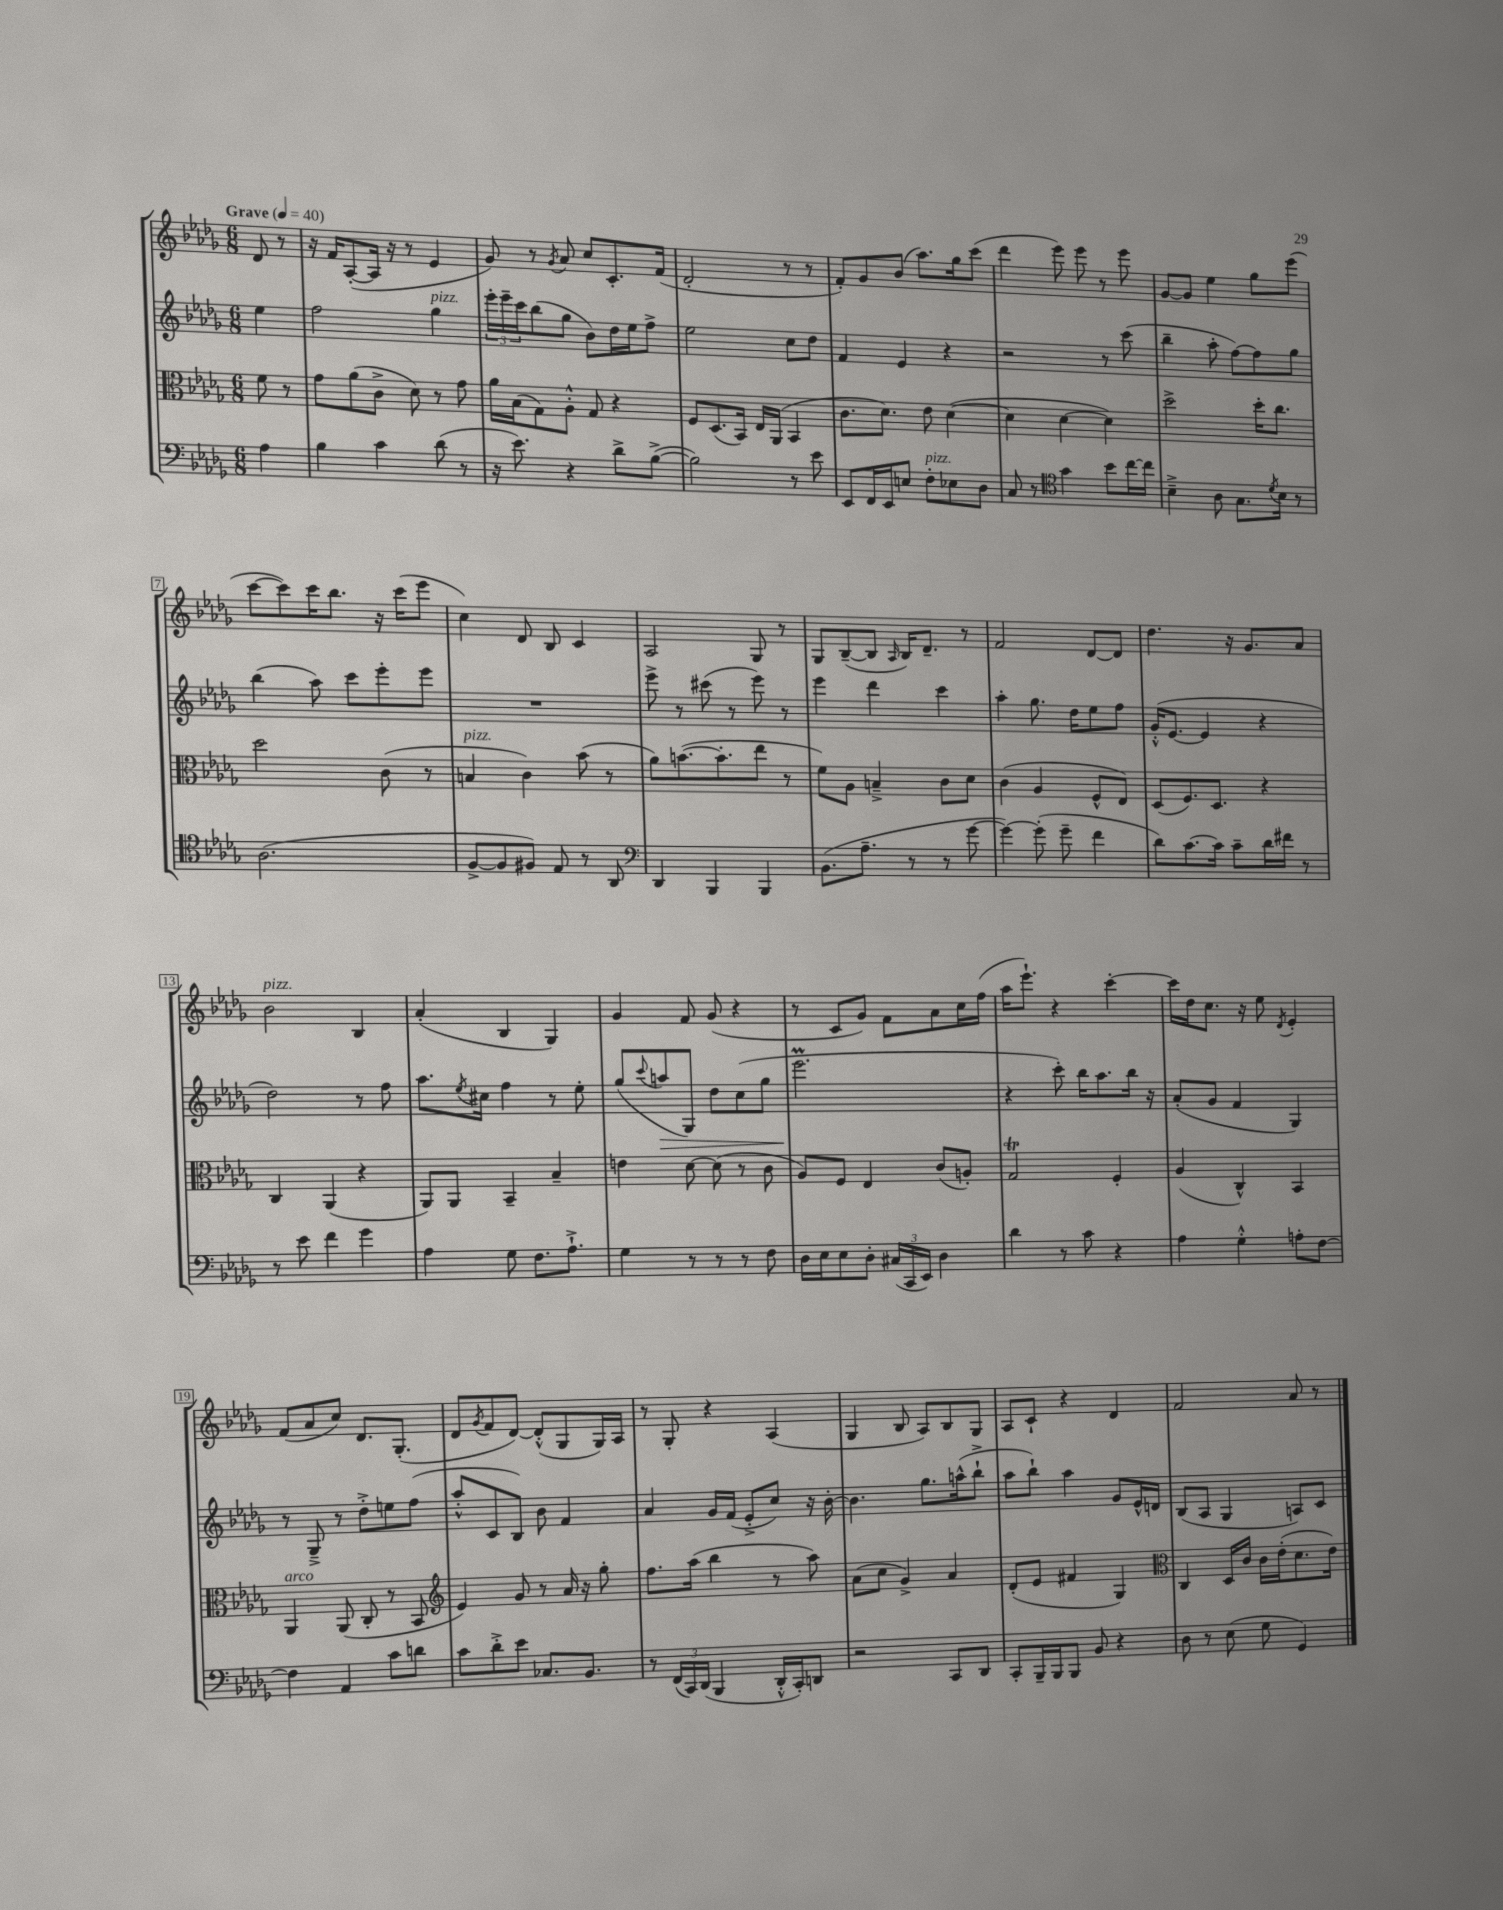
<<
\new StaffGroup <<
\new Staff = "s0" {
    \clef treble \key des \major \numericTimeSignature \time 6/8 \partial 4 \tempo "Grave" 4 = 40
    des'8 r8 |
    r16 f'16 aes8~-.( aes16 r16 r8 ees'4 |
    ges'8) r8 \acciaccatura { ges'8 } aes'8 c''8 c'8.-. f'16( |
    des'2-. r8 r8 |
    f'8-.) ges'8 bes'8( aes''8.) ges''16 c'''8( |
    des'''4 ees'''8) ees'''8 r8 ees'''8 |
    ges'8~ ges'8 ees''4 ges''8 ees'''8( |
    c'''8~ c'''8) c'''16 bes''8. r16 c'''16( ees'''8 |
    c''4) des'8 bes8 c'4 |
    aes2 ges8 r8 |
    ges8 bes8~--( bes8 \grace { aes16 } bes16) des'8.-- r8 |
    f'2 des'8~ des'8 |
    des''4. r16 ges'8. aes'8 |
    bes'2^\markup { \italic "pizz." } bes4 |
    aes'4-.( bes4 ges4) |
    ges'4 f'8 ges'8( r4 |
    r8 c'8 ges'8) f'8 aes'8 c''16 f''16( |
    aes''16 ees'''8.-!) r4 c'''4~-. |
    c'''16 des''16 c''8. r16 ees''8 \acciaccatura { des'8 } ees'4-. |
    f'8( aes'8 c''8) des'8. ges8.-.( |
    des'8 \acciaccatura { ges'8 } f'8 des'8~) des'8-.-^( ges8 ges16) aes16 |
    r8 ges8-. r4 aes4( |
    ges4 bes8 aes8) bes8 ges8 |
    aes8 c'8-! r4 des'4 |
    f'2 aes'8 r8 \bar "|." |
}
\new Staff = "s1" {
    \clef treble \key des \major \numericTimeSignature \time 6/8 \partial 4
    ees''4 |
    f''2 ges''4^\markup { \italic "pizz." } |
    \tuplet 3/2 { ees'''16-. ees'''16-- c'''16 } bes''8( ges''8 bes'8) des''16 ees''16 f''8-> |
    ees''2 c''8 des''8 |
    f'4 ees'4 r4 |
    r2 r8 c'''8( |
    bes''4-- aes''8-. f''8~) f''8 ges''8 |
    bes''4( aes''8) c'''8 ees'''8-. ees'''8 |
    R2. |
    ees'''8-> r8 cis'''8( r8 ees'''8) r8 |
    ees'''4 des'''4 c'''4 |
    aes''4-. ges''8. des''16 ees''8 f''8 |
    ges'16-.-^( ees'8.~ ees'4 r4 |
    des''2) r8 f''8 |
    aes''8. \acciaccatura { ees''8 } cis''16 f''4 r8 ees''8-. |
    ges''8( \appoggiatura { c'''8 } a''8\> ges8) des''8 c''8( ges''8 |
    ees'''2.\prall\! |
    r4 c'''8-.) bes''16 aes''8. bes''16 r16 |
    aes'8-.( ges'8 f'4 ges4) |
    r8 ges8---> r8 des''8-.-> e''8 f''8( |
    aes''8-.-^ c'8 bes8) bes'8 f'4 |
    aes'4 ges'16 f'16( ees'8-.-> c''8) r16 bes'16~-. |
    bes'4. ges''8. a''16-^( bes''8-!-> |
    aes''8 bes''8-!) aes''4 ges'8 ees'16-^ d'16 |
    bes8( aes8 ges4 a8) c'8 \bar "|." |
}
\new Staff = "s2" {
    \clef alto \key des \major \numericTimeSignature \time 6/8 \partial 4
    f'8 r8 |
    ges'8 aes'8( c'8-> des'8) r8 ges'8 |
    aes'16 bes16( ges8) aes8-.-^ ges8 r4 |
    f8 des8.( bes,16) ees16 aes,16( bes,4 |
    c'8. des'8.) ees'8 des'4~( |
    des'4 des'4~ des'4) |
    des''2-> des''16-. c''8. |
    des''2 c'8( r8 |
    b4^\markup { \italic "pizz." } c'4) bes'8( r8 |
    aes'8) b'8.~( b'8.-. ees''8 r8 |
    f'8) aes8 b4---> c'8 des'8 |
    c'4( aes4 f8-^ ees8) |
    des8( f8.) des8. r4 |
    c4 aes,4( r4 |
    aes,8) aes,8 bes,4-- bes4-- |
    e'4 des'8~ des'8( r8 c'8 |
    aes8) f8 ees4 c'8( a8-.) |
    ges2\trill f4-. |
    aes4( c4-^) bes,4 |
    aes,4^\markup { \italic "arco" } aes,8( c8-. r8 bes,8 |
    \clef treble ees'4) ges'8 r8 aes'16 r16 ges''8-. |
    f''8. aes''16( bes''4 r8 aes''8) |
    aes'8( c''8 ges'4->) aes'4 |
    des'8-.( ees'8 fis'4 ges4) |
    \clef alto c4 des16 c'16 c'16 ees'16-.( des'8. ees'16) \bar "|." |
}
\new Staff = "s3" {
    \clef bass \key des \major \numericTimeSignature \time 6/8 \partial 4
    aes4 |
    bes4 c'4 des'8( r8 |
    r16 ees'8.) r4 des'8-> bes8~->( |
    bes2) r8 ees'8 |
    ees,8 f,16 ees,16 e8 f8-.^\markup { \italic "pizz." } ees8 des8 |
    c8 r8 \clef tenor ges'4 bes'8 c''16~ c''16 |
    bes4---> aes8 ges8. \acciaccatura { des'8 } bes16 r8 |
    aes2.( |
    f8~-> f8 fis8) ees8 r8 aes,8 |
    \clef bass des,4 bes,,4 bes,,4 |
    bes,8.( aes8.-- r8 r8 ges'8~ |
    ges'4~) ges'8-.( ges'8-- f'4 |
    des'8) c'8.~ c'16 c'8-- des'16 fis'16 r8 |
    r8 ees'8 f'4 ges'4 |
    aes4 ges8 f8. aes8.-!-> |
    ges4 r8 r8 r8 f8 |
    des16 ees16 ees8 des8-. \tuplet 3/2 { cis16( c,16 ees,16) } des4 |
    des'4 r8 c'8 r4 |
    aes4 ges4-.-^ a8-. f8~ |
    f4 aes,4 c'8 d'8 |
    c'8 des'8-.-> ees'8 ces8. bes,8. |
    r8 \tuplet 3/2 { f,16( c,16) des,16( } bes,,4 des,16-.-^ c,16-.) d,8 |
    r2 c,8 des,8 |
    c,8-. bes,,16-- bes,,16 bes,,8 bes,8 r4 |
    des8 r8 ees8( ges8 ges,4) \bar "|." |
}
>>
>>
\layout { \context { \Score \override BarNumber.stencil = #(make-stencil-boxer 0.1 0.3 ly:text-interface::print) } }
